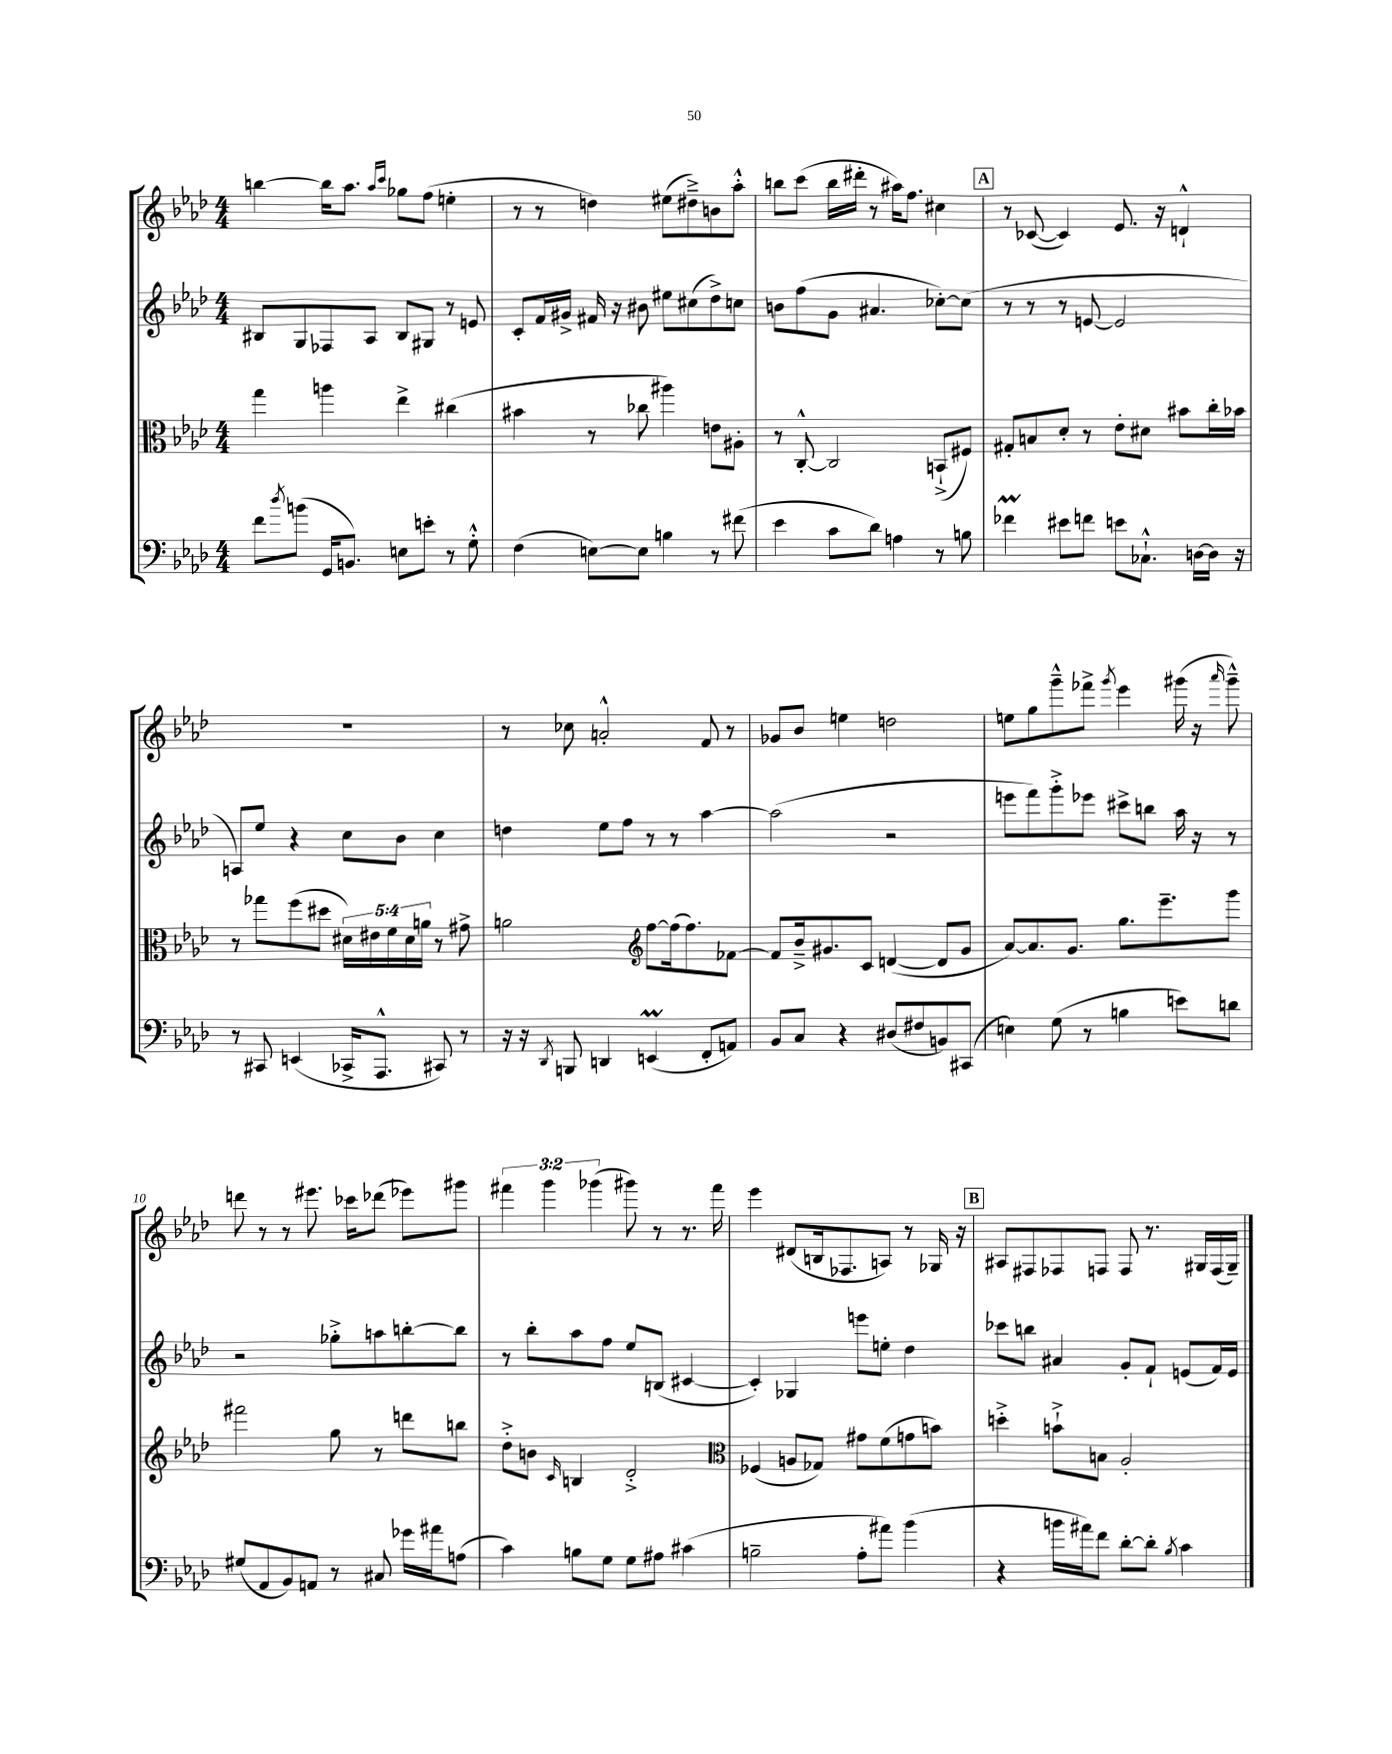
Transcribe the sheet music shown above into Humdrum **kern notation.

**kern	**kern	**kern	**kern
*staff4	*staff3	*staff2	*staff1
*clefF4	*clefC3	*clefG2	*clefG2
*k[b-e-a-d-]	*k[b-e-a-d-]	*k[b-e-a-d-]	*k[b-e-a-d-]
*M4/4	*M4/4	*M4/4	*M4/4
8f	4gg	8B#	[4bb
8qdd-	.	.	.
(8b	.	8G	.
16GG	4aa	8F-	16bb]
8.BB)	.	.	8.aa-
.	.	8A-	.
.	.	.	16qqaa-
.	.	.	16qqccc
8E	4ee-^	8B#	8gg-
8e'	.	8G#	(8ff
8r	(4cc#	8r	4ee'
8G'^^	.	8e	.
=	=	=	=
(4F	4b#	8c'	8r
.	.	16f	8r
.	.	16g#^	.
[8E)	8r	16f#	4dd)
.	.	16r	.
8E]	8cc-	8b#	.
4B	4aa#)	8ee#	(8ee#
.	.	(8cc#	8dd#~^)
8r	8e	8dd-^)	8b
(8f#	8A#'	8cc	8aa-'^^
=	=	=	=
4e-	8r	8b	8bb
.	[8C'^^	(8ff	(8ccc
8c	2C]	8g	16bb
.	.	.	16ddd#'
8d-)	.	4.a#	8r
4A	.	.	16aa#)
.	.	.	8.ff
8r	(8BB`^	[8cc-')	4cc#
8B	8F#)	(8cc-]	.
=	=	=	=
4f-	8G#'	8r	8r
.	8B	8r	([8c-
8e#	8d-'	8r	4c-])
8f	8r	[8e	.
8e	8e-'	2e]	8.e-
8.C-`^^	8d#	.	.
.	.	.	16r
.	8b#	.	4d`^^
[16D	.	.	.
16D]	16cc'	.	.
16r	16b-	.	.
=	=	=	=
8r	8r	8A)	1r
8CC#	8gg-	8ee-	.
(4EE	(8ff	4r	.
.	8dd#	.	.
16CC-^	20d#)	8cc	.
.	20e#	.	.
8.AAA-^^	.	.	.
.	20f	.	.
.	.	8b-	.
.	20d#	.	.
.	20a	.	.
8CC#)	8r	4cc	.
8r	8g#^	.	.
=	=	=	=
16r	2a	4dd	8r
16r	.	.	.
8qDD-	.	.	.
8BBB	.	.	8cc-
4DD	.	8ee-	2a'^^
.	.	8ff	.
*	*clefG2	*	*
(4EE	[8ff	8r	.
.	(16ff]	8r	.
.	8.ff)	.	.
8FF'	.	[4aa-	8f
8AA)	[8f-	.	8r
=	=	=	=
8BB-	8f-]	(2aa-]	8g-
8C	16b-~^	.	8b-
.	8.g#	.	.
4r	.	.	4ee
.	8c	.	.
(8D#	([4d	2r	2dd
8F#	.	.	.
8BB)	8d]	.	.
(8CC#	8g#	.	.
=	=	=	=
4E)	[8a-)	8eee	8ee
.	8.a-]	8fff)	8gg
(8G	.	8ggg'^	8ggg~^^
.	8.g	.	.
8r	.	8eee-	8fff-^
.	.	.	8qggg
4B	8.gg	8ccc#^	4eee-
.	.	8bb	.
.	8.eee-~	.	.
8e)	.	16aa-	(16ggg#
.	.	16r	16r
.	.	.	16qqaaa-
8d	8ggg	8r	8ggg#~^^)
=	=	=	=
(8G#	2fff#	2r	8ddd
8AA-	.	.	8r
8BB-)	.	.	8r
8AA	.	.	8.eee#
8r	8gg	8gg-'^	.
.	.	.	16ccc-
8C#	8r	8aa	(8ddd-
16g-	8ddd	[8bb'	8eee-)
16a#	.	.	.
(8A	8bb	8bb]	8ggg#
=	=	=	=
4c)	8dd-'^	8r	6fff#
.	8b	8bb-'	.
.	.	.	6ggg
.	16qqc	.	.
8B	4B	8aa-	.
.	.	.	(6ggg-
8G	.	8ff	.
8G	2d-'^	8ee-	8ggg#)
8A#	.	(8B	8r
(4c#	.	[4c#	8.r
.	.	.	16fff#
=	=	=	=
*	*clefC3	*	*
2B~	(4F-	4c#'])	4eee-
.	8A	4G-	(8d#
.	8G-)	.	16B
.	.	.	8.F-
8A-'	8g#	8eee	.
8a#)	(8f	8ee'	8A)
(4b-	8g	4dd-	8r
.	8b)	.	16G-
.	.	.	16r
=	=	=	=
4r	4dd'^	8ccc-	8A#
.	.	8bb	8F#
16b	8b`^	4a#	8F-
16a#)	.	.	.
8f	8B	.	8F
[8d-'	2A-'	8g'	8F
8d-']	.	8f`	8.r
8qB-	.	.	.
4c	.	(8e	.
.	.	.	16G#
.	.	16f)	(16F
.	.	16e	16G#~)
==	==	==	==
*-	*-	*-	*-
